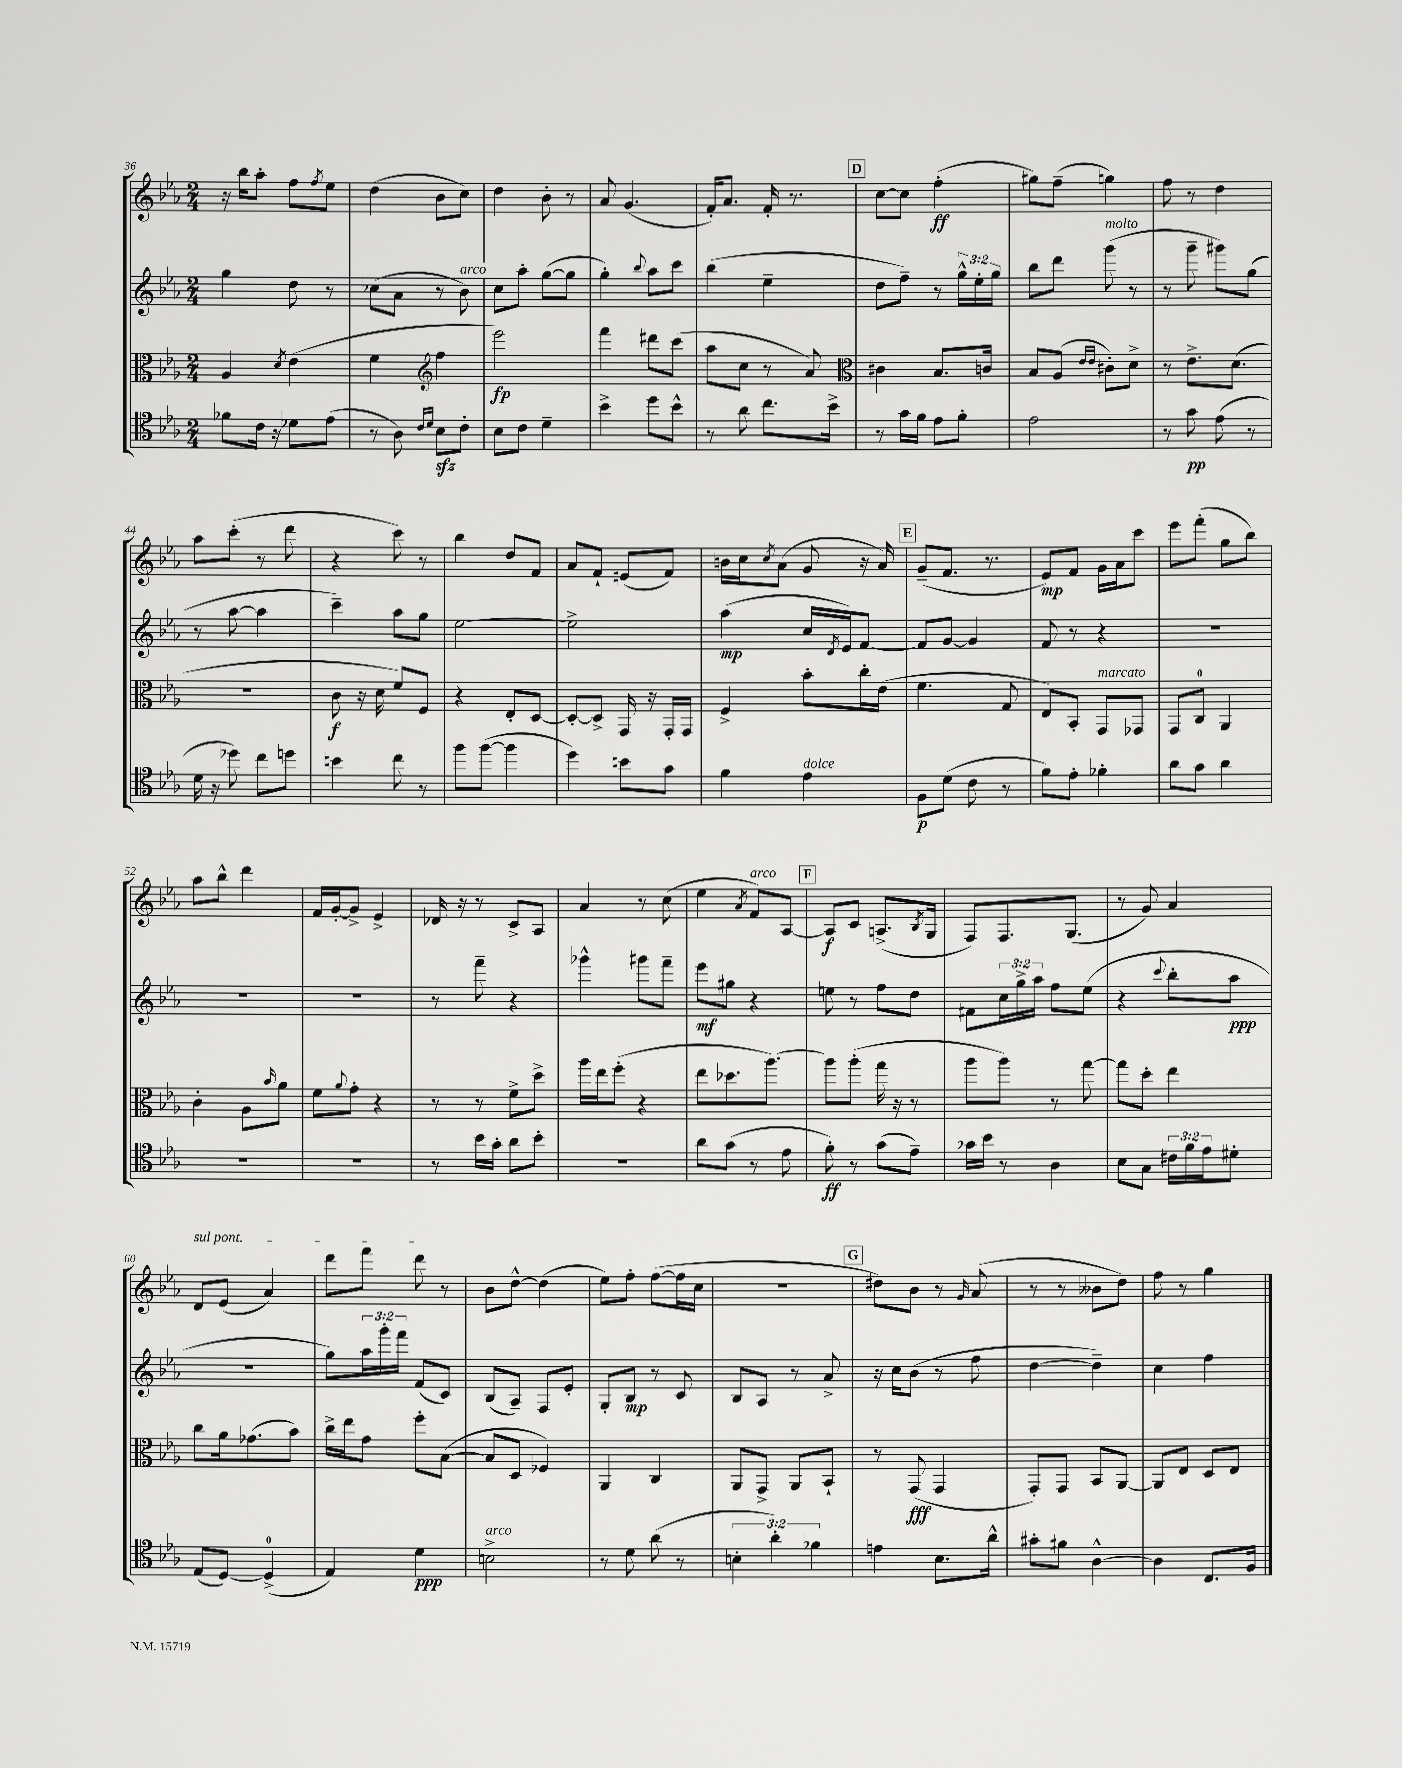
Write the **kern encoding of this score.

**kern	**kern	**kern	**kern
*staff4	*staff3	*staff2	*staff1
*clefC4	*clefC3	*clefG2	*clefG2
*k[b-e-a-]	*k[b-e-a-]	*k[b-e-a-]	*k[b-e-a-]
*M2/4	*M2/4	*M2/4	*M2/4
8f-\L	4A-/	4gg\	16r
.	.	.	16bb-\LK
16c\Jk	.	.	8aa-'\J
16r	.	.	.
.	8qd/	.	.
8d-\L	(4e-\	8dd\	8ff\L
.	.	.	8qff/
(8e-\J	.	8r	8ee-\J
=	=	=	=
8r	4f\	(8cc-\L	(4dd\
8A-\)	.	8a-\J	.
*	*clefG2	*	*
16qqc/LL	.	.	.
16qqd/JJ	.	.	.
8B-\L	4ff\	8r	8b-\L
8c'\J	.	8b-\)	8cc\J)
=	=	=	=
8B-\L	2eee-\)	8cc\L	4dd\
8c\J	.	8aa-'\J	.
4d~\	.	([8gg\L	8b-'\
.	.	8gg\]J	8r
=	=	=	=
4b-^\	4fff\	4gg'\)	8a-/
.	.	.	(4.g/
.	.	8qqbb-/	.
8dd\L	8ddd#\L	8aa-\L	.
8b-^^\J	(8ccc\J	8ccc\J	.
=	=	=	=
8r	8aa-\L	(4bb-\	16f'/LK)
.	.	.	8.a-/J
8a-\	8cc\J	.	.
8.cc\L	8r	4ee-~\	16f'/
.	.	.	8.r
.	8a-/)	.	.
16b-^\Jk	.	.	.
=	=	=	=
*	*clefC3	*	*
8r	4c#\	8dd\L	[8cc\L
16g\LL	.	8ff~\J)	8cc\]J
16f\JJ	.	.	.
8e-\L	8.B-/L	8r	(4ff'\
8f'\J	.	24gg^^\LL	.
.	.	24ee-'\	.
.	16c/Jk	.	.
.	.	24gg\JJ	.
=	=	=	=
2e-\	8B-/L	8bb-\L	8gg#\L)
.	(8A-/J	8ddd\J	(8ff~\J
.	16qqe-/LL	.	.
.	16qqe-/JJ	.	.
.	8c#'\L)	(8ggg\	4gg\)
.	8d^\J	8r	.
=	=	=	=
8r	8r	8r	8ff\
8g\	8.e-^\L	8ggg~\	8r
(8e-\	.	8ggg#\L)	4dd\
.	(8.d\J	.	.
8r	.	(8gg\J	.
=	=	=	=
16d\	2r	8r	8aa-\L
16r	.	.	.
8dd-\)	.	[8aa-\	(8ccc'\J
8cc\L	.	4aa-\]	8r
8dd\J	.	.	8ddd\
=	=	=	=
4b\	8c\	4ccc~\)	4r
.	16r	.	.
.	16d\	.	.
8cc\	8f/L)	8aa-\L	8ccc\)
8r	8F/J	8gg\J	8r
=	=	=	=
8ff\L	4r	[2ee-\	4bb-\
([8ff\J	.	.	.
4ff\]	8E-'/L	.	8dd/L
.	[8D/J	.	8f/J
=	=	=	=
4dd\)	8D'/_L	2ee-^\]	8a-/L
.	8D^/]J	.	8f`/J
8b\L	16GG/	.	(8e/L
.	16r	.	.
8g\J	16GG'/LL	.	8f/J)
.	16GG/JJ	.	.
=	=	=	=
4f\	4F^/	(4aa-\	16b\LL
.	.	.	16cc\J
.	.	.	8qcc/
.	.	.	(8a-\J
4e-\	8b-'\L	16cc/LL	8g/
.	.	8qd/	.
.	.	16e-/J)	.
.	16cc'\L	[8f/J	16r
.	(16e-\JJ	.	16a-/)
=	=	=	=
8F\L	4.f\	8f/]L	(8g~/L
(8d\J	.	[8g/J	8.f/J
8c\	.	4g/]	.
.	.	.	8.r
8r	8G/	.	.
=	=	=	=
8f\L)	8E-/L)	8f/	8e-/L)
8e-'\J	8BB-'/J	8r	8f/J
4f-'\	8GG/L	4r	16g\LL
.	.	.	16a-\J
.	8GG-/J	.	8ccc\J
=	=	=	=
8a-\L	8GG/L	2r	8eee-\L
8g\J	8C/J	.	(8fff'\J
4a-\	4AA-/	.	8gg\L
.	.	.	8bb-\J)
=	=	=	=
2r	4c'\	2r	8aa-\L
.	.	.	8bb-^^\J
.	8A-\L	.	4ddd\
.	16qqb-/	.	.
.	8a-\J	.	.
=	=	=	=
2r	8f\L	2r	16f/LL
.	.	.	[16g'/J
.	8qqa-/	.	.
.	8g'\J	.	8g^/]J
.	4r	.	4e-^/
=	=	=	=
8r	8r	8r	16d-/
.	.	.	16r
16b-\LL	8r	8fff~\	8r
16g'\JJ	.	.	.
8a-\L	8f^\L	4r	8c^/L
8b-'\J	8dd^\J	.	8A-/J
=	=	=	=
2r	16aa-\LL	4ggg-^^\	4a-/
.	16ee-\J	.	.
.	(8ff'\J	.	.
.	4r	8ggg#\L	8r
.	.	8fff~\J	(8cc\
=	=	=	=
8a-\L	8ee-\L	8eee-\L	4ee-\
(8g\J	8.dd-\	8gg#\J	.
.	.	.	8qa-/
8r	.	4r	8f/L)
.	[8.aa-\J)	.	.
8e-\	.	.	[8A-/J
=	=	=	=
8f'\)	8aa-\]L	8ee\	8A-/]L
8r	(8aa-'\J	8r	8c/J
(8g\L	16gg\	8ff\L	(8.A^/L
.	16r	.	.
8e-~\J)	8r	8dd\J	.
.	.	.	8qB-/
.	.	.	16G/Jk
=	=	=	=
16g-\LL	8aa-\L	8f#\L	8F/L)
16b-\JJ	.	.	.
8r	8aa-\J)	24cc\L	8.F/
.	.	24gg^\	.
.	.	24aa-\JJ	.
4A-\	8r	8ff\L	.
.	.	.	(8.G/J
.	[8gg\	(8ee-\J	.
=	=	=	=
8B-\L	8gg\]L	4r	8r
8G\J	8dd'\J	.	8g/)
.	.	8qqccc/	.
24c#\LL	4ee-\	8bb-'\L	4a-/
24f\	.	.	.
24e-\J	.	.	.
8d#'\J	.	8aa-\J	.
=	=	=	=
(8E-/L	8cc\L	2r	8d/L
[8D/J)	16a-\k	.	(8e-/J
.	(8.g-\	.	.
(4D^/]	.	.	4a-/)
.	8b-\J)	.	.
=	=	=	=
4E-/)	16cc^\LL	8gg\L)	8ddd\L
.	16ee-\J	.	.
.	8g\J	24aa-\L	8fff\J
.	.	24ggg'\	.
.	.	24fff\JJ	.
4d\	8ff'\L	(8f/L	8ddd\
.	([8B-\J	8c/J)	8r
=	=	=	=
2B^\	8B-/]L	(8B-/L	8b-\L
.	8D/J	8A-~/J)	[8dd^^\J
.	4F-/)	8F/L	(4dd\]
.	.	8e-'/J	.
=	=	=	=
8r	4AA-/	8G'/L	8ee-\L)
8d\	.	8B-/J	8ff'\J
(8a-\	4C/	8r	([8ff\L
8r	.	8c/	16ff\]L
.	.	.	16cc\JJ
=	=	=	=
6B'\	8AA-/L	8B-/L	2r
.	8GG^/J	8A-/J	.
6a-'\)	.	.	.
.	8AA-/L	8r	.
6f-\	.	.	.
.	8BB-`/J	8a-^/	.
=	=	=	=
4e\	8r	16r	8dd#\L)
.	.	16cc\LK	.
.	(8GG/	(8b-\J	8b-\J
8.B-\L	4GG/	8r	8r
.	.	.	16qqg/
.	.	8ff\	(8a-/
16a-^^\Jk	.	.	.
=	=	=	=
8g#'\L	8GG'/L)	[4dd\	8r
8f#\J	8GG/J	.	8r
[4A-^^\	8BB-/L	4dd~\])	8b--\L
.	[8AA-/J	.	8dd\J)
=	=	=	=
4A-\]	8AA-/]L	4cc\	8ff\
.	8E-/J	.	8r
8.C/L	8D/L	4ff\	4gg\
.	8E-/J	.	.
16F/Jk	.	.	.
==	==	==	==
*-	*-	*-	*-
